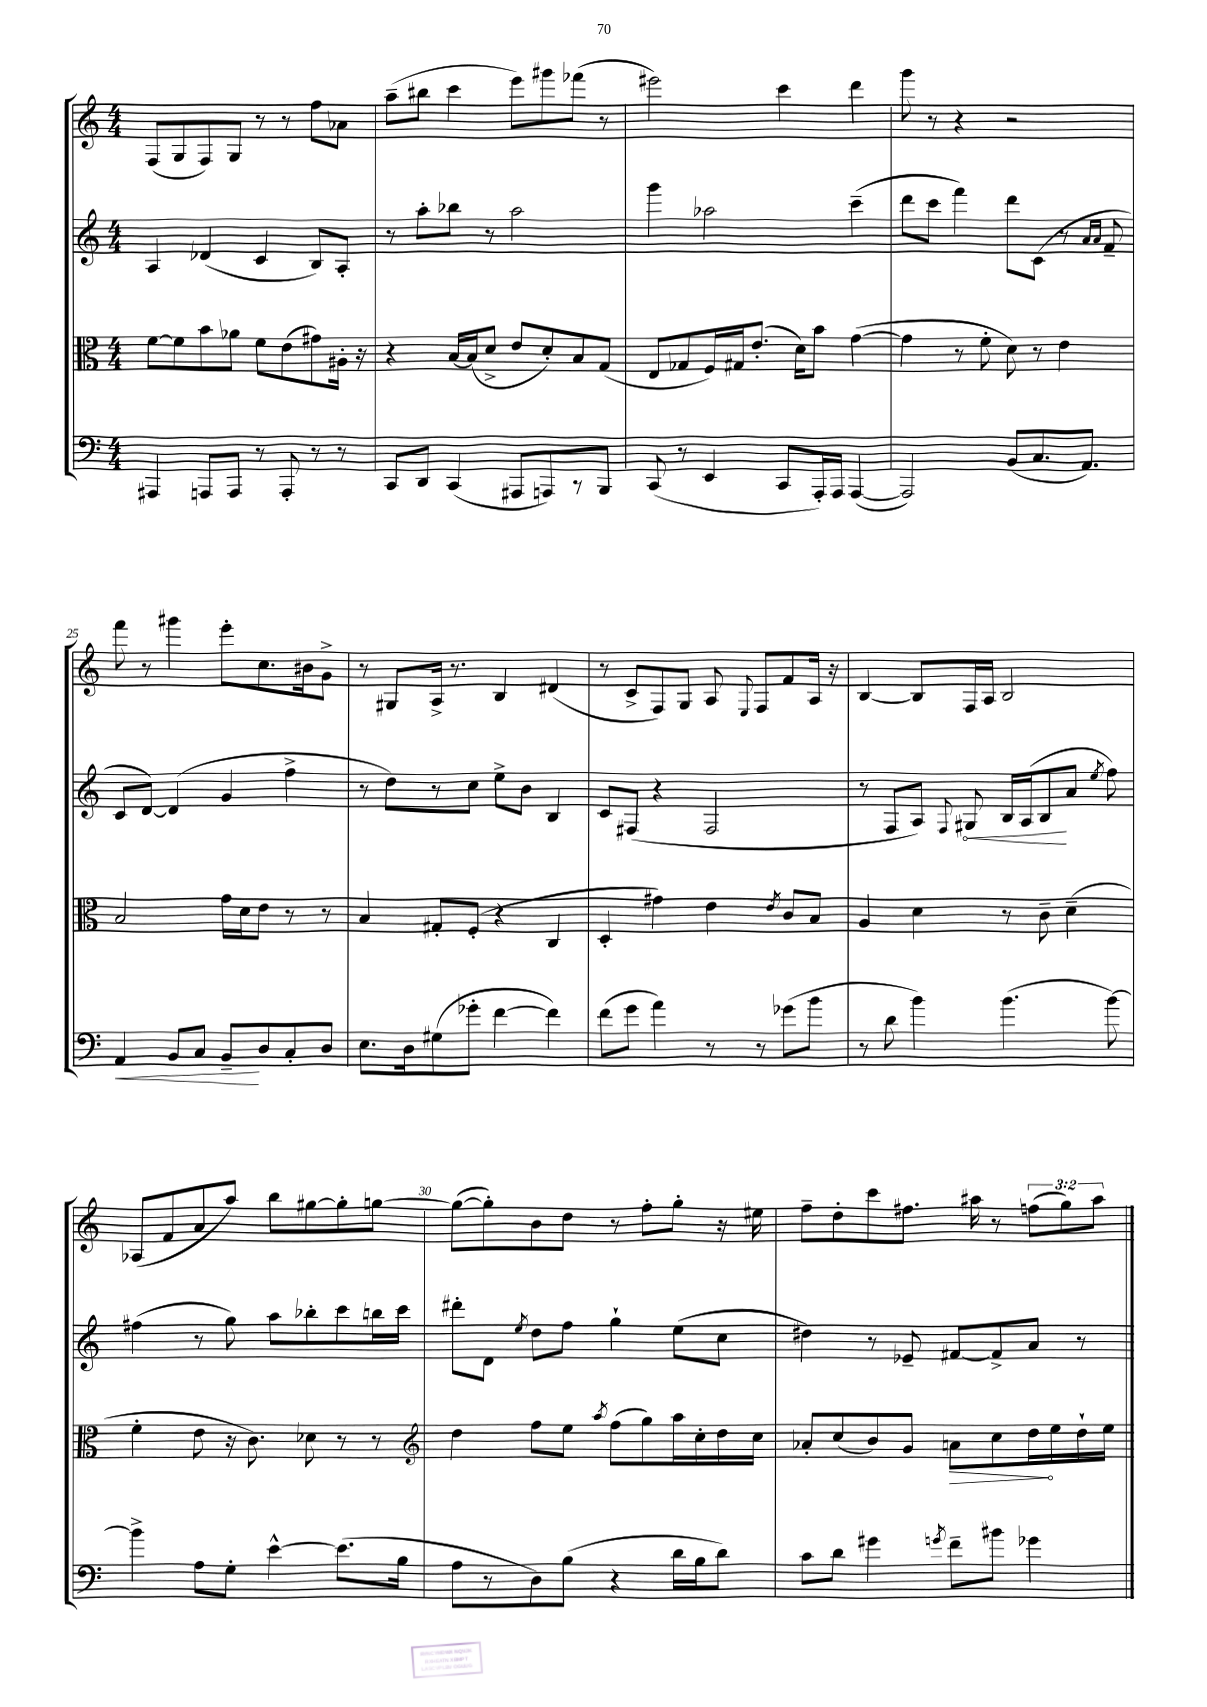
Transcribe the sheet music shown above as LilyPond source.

<<
\new StaffGroup <<
\new Staff = "s0" {
    \clef treble \key c \major \numericTimeSignature \time 4/4 \override Staff.TupletNumber.text = #tuplet-number::calc-fraction-text
    \autoBeamOff f8[( g8 f8) g8] r8 r8 f''8[ aes'8] |
    a''8[--( bis''8] c'''4 e'''8[) gis'''8 fes'''8]( r8 |
    eis'''2) c'''4 d'''4 |
    g'''8 r8 r4 r2 |
    f'''8 r8 gis'''4 e'''8[-. c''8. bis'16 g'8]-> |
    r8 gis8[ a16]-> r8. b4 dis'4( |
    r8 c'8[-> f8) g8] a8 \appoggiatura { e8 } f8[ f'8 a16] r16 |
    b4~ b8[ f16 a16] b2 |
    aes8[( f'8 a'8 a''8]) b''8[ gis''8~ gis''8-. g''8]~ |
    g''8[~( g''8-.) b'8 d''8] r8 f''8[-. g''8]-. r16 eis''16 |
    f''8[-- d''8-. c'''8 fis''8.] ais''16 r8 \tuplet 3/2 { f''8[( g''8) ais''8] } \bar "|." |
}
\new Staff = "s1" {
    \clef treble \key c \major \numericTimeSignature \time 4/4
    \autoBeamOff a4 des'4( c'4 b8[) a8]-. |
    r8 a''8[-. bes''8] r8 a''2 |
    g'''4 aes''2 c'''4--( |
    d'''8[ c'''8] f'''4) d'''8[ c'8]( r8 \grace { a'16[ a'16] } f'8-- |
    c'8[ d'8]~) d'4( g'4 f''4-> |
    r8 d''8[) r8 c''8] e''8[-> b'8] b4 |
    c'8[ fis8]( r4 fis2 |
    r8 f8[ a8]) \appoggiatura { f8 } \once \override Hairpin.circled-tip = ##t gis8\< b16[ a16( b8\! a'8] \acciaccatura { e''8 } f''8) |
    fis''4( r8 g''8) a''8[ bes''8-. c'''8 b''16 c'''16] |
    dis'''8[-. d'8] \acciaccatura { e''8 } d''8[ f''8] g''4-! e''8[( c''8] |
    dis''4) r8 ees'8-- fis'8[~ fis'8-> a'8] r8 \bar "|." |
}
\new Staff = "s2" {
    \clef alto \key c \major \numericTimeSignature \time 4/4
    \autoBeamOff f'8[~ f'8 b'8 aes'8] f'8[ e'8( gis'8) ais16]-. r16 |
    r4 b16[~ b16( d'8]-> e'8[ d'8-.) b8 g8]( |
    e8[ ges8 f16) gis16 e'8.]-.( d'16[) b'8] g'4~( |
    g'4 r8 f'8-. d'8) r8 e'4 |
    b2 g'16[ d'16 e'8] r8 r8 |
    b4 gis8[-. f8]-.( r4 c4 |
    d4-. gis'4) e'4 \acciaccatura { e'8 } c'8[ b8] |
    a4 d'4 r8 c'8-- d'4--( |
    f'4-. e'8 r16 c'8.) des'8 r8 r8 |
    \clef treble d''4 f''8[ e''8] \acciaccatura { a''8 } f''8[( g''8) a''16 c''16-. d''16 c''16] |
    aes'8[-. c''8( b'8) g'8] \once \override Hairpin.circled-tip = ##t a'8[\> c''8 d''16\! e''16 d''16-! e''16] \bar "|." |
}
\new Staff = "s3" {
    \clef bass \key c \major \numericTimeSignature \time 4/4
    \autoBeamOff ais,,4 a,,8[ a,,8] r8 a,,8-. r8 r8 |
    c,8[ d,8] c,4( ais,,8[ a,,8) r8 b,,8] |
    c,8( r8 e,4 c,8[ a,,16-.) a,,16] a,,4~( |
    a,,2) b,8[( c8. a,8.]) |
    a,4\< b,8[ c8] b,8[--\! d8 c8-. d8] |
    e8.[ d16 gis8( ges'8]-. f'4~ f'4) |
    f'8[( g'8] a'4) r8 r8 ges'8[( b'8] |
    r8 d'8 b'4) b'4.( b'8~) |
    b'4-> a8[ g8]-. e'4~-^ e'8.[( b16] |
    a8[ r8 d8) b8]( r4 d'16[ b16 d'8]) |
    c'8[ d'8] gis'4 \acciaccatura { g'8 } f'8[-- bis'8] ges'4 \bar "|." |
}
>>
>>
\layout { \context { \Score currentBarNumber = #21 \override BarNumber.break-visibility = ##(#f #t #t) barNumberVisibility = #(every-nth-bar-number-visible 5) } }
